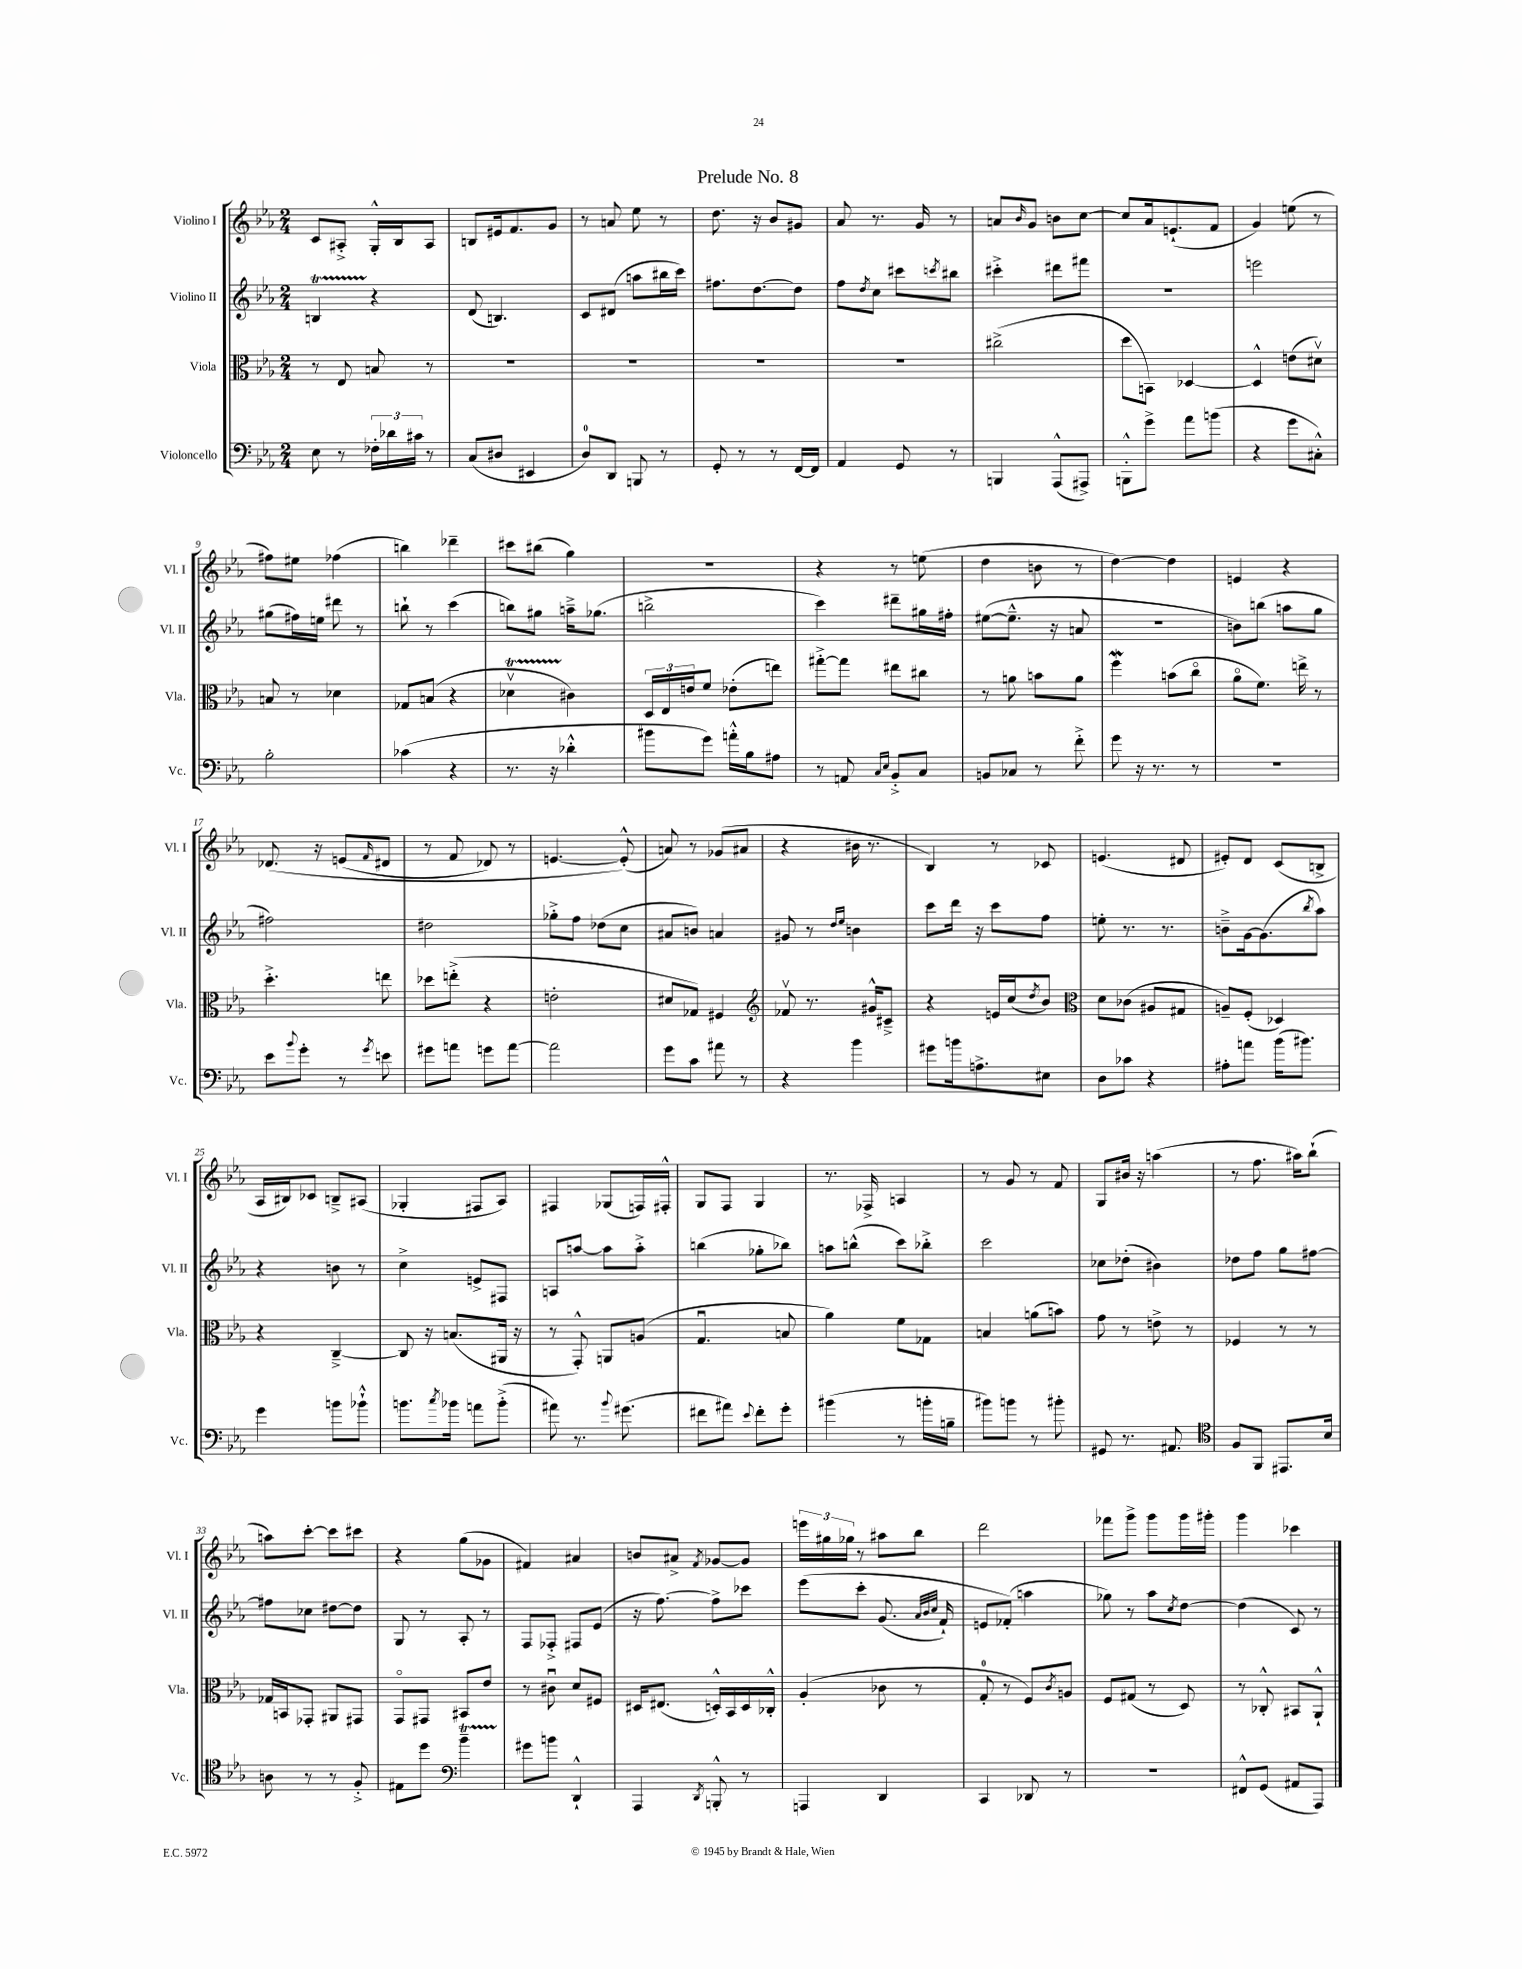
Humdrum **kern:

**kern	**kern	**kern	**kern
*staff4	*staff3	*staff2	*staff1
*clefF4	*clefC3	*clefG2	*clefG2
*k[b-e-a-]	*k[b-e-a-]	*k[b-e-a-]	*k[b-e-a-]
*M2/4	*M2/4	*M2/4	*M2/4
8E-\	8r	4B/	8c/L
8r	8E-/	.	8A#'^/J
24F-'\LL	8B/	4r	16G'^^/LL
24d-\	.	.	.
.	.	.	16B-/J
24c#\JJ	.	.	.
8r	8r	.	8A#/J
=	=	=	=
(8C/L	2r	(8d/	8B/L
8D#/J	.	4.B/)	16e#/k
.	.	.	8.f/
4EE#/	.	.	.
.	.	.	8g/J
=	=	=	=
8D/L)	2r	8c/L	8r
8DD/J	.	(8d#/J	8a/
8BBB/	.	8aa\L	8ee-\
8r	.	16bb#\L	8r
.	.	16ccc\JJ)	.
=	=	=	=
8GG'/	2r	8.ff#\L	8.dd\
8r	.	.	.
.	.	[8.dd\	16r
8r	.	.	8b-/L
[16FF/LL	.	8dd\]J	8g#/J
16FF/]JJ	.	.	.
=	=	=	=
4AA-/	2r	8ff\L	8a-/
.	.	8qdd/	.
.	.	8cc\J	8.r
8GG/	.	8ccc#\L	.
.	.	.	16g/
.	.	8qccc/	.
8r	.	8bb#\J	8r
=	=	=	=
4BBB/	(2cc#^\	4ccc#'^\	8a/L
.	.	.	16qqb-/
.	.	.	8g/J
(8AAA-^^/L	.	8ddd#\L	8b\L
8AAA#^/J)	.	8fff#\J	[8cc\J
=	=	=	=
8BBB'^^\L	8dd\L	2r	8cc/]L
8g^\J	8BB\J)	.	16a-/k
.	.	.	(8.e`/
8a-\L	[4D-/	.	.
(8b\J	.	.	8f/J
=	=	=	=
4r	4D-^^/]	2eee\	4g/)
8g\L	(8e\L	.	(8ee\
8C#'^^\J)	8d#v\J)	.	8r
=	=	=	=
2B-'\	8B/	(8gg#\L	8ff#\L)
.	8r	16ff#\L)	8ee#\J
.	.	16ee\JJ	.
.	4d-\	8ddd#\	(4ff-\
.	.	8r	.
=	=	=	=
(4c-\	8G-/L	8bb`\	4bb\)
.	(8B/J	8r	.
4r	4r	(4ccc\	4ddd-~\
=	=	=	=
8.r	4d-v\	8bb\L)	8ccc#\L
.	.	8gg#\J	(8bb#\J
16r	.	.	.
4d-'^^\	4c#\)	16aa~^\LK	4gg\)
.	.	(8.gg-\J	.
=	=	=	=
8b#\L	24D/LL	2bb^\	2r
.	24E-/	.	.
.	24e/J	.	.
8g\J)	8f/J	.	.
16a'^^\LL	(8e-'\L	.	.
16B-\J	.	.	.
8A#\J	8ee\J)	.	.
=	=	=	=
8r	[8gg#'^\L	4ccc\)	4r
8AA/	8gg#\]J	.	.
16qqC/LL	.	.	.
16qqE-/JJ	.	.	.
8BB-'^/L	8ee#\L	8ddd#~\L	8r
8C/J	8cc#\J	16gg#\L	(8ee\
.	.	16ff#'\JJ	.
=	=	=	=
8BB/L	8r	([8ee#\L	4dd\
8C-/J	8a\	8.ee#~^^\]J	.
8r	8b\L	.	8b\
.	.	16r	.
8f'^\	8a\J	8a/	8r
=	=	=	=
8g\	4ff\	2r	[4dd\)
16r	.	.	.
8.r	.	.	.
.	(8b\L	.	4dd\]
8r	8cco\J	.	.
=	=	=	=
2r	8a-o\L	8b\L)	4e/
.	8.f\J)	(8bb\J	.
.	.	8aa\L	4r
.	16ee^\	.	.
.	8r	8gg\J	.
=	=	=	=
8e-\L	4.dd'^\	2ff#\)	&(8.d-/
8qqb-/	.	.	.
8g'\J	.	.	.
.	.	.	16r
8r	.	.	(8e/L
8qg/	.	.	16qqf/
8e\	8ee\	.	8d#/J
=	=	=	=
8g#\L	8dd-\L	2dd#\	8r
8a\J	(8ee'^\J	.	8f/
8g\L	4r	.	8d-/)
[8a\J	.	.	8r
=	=	=	=
2a\]	2e'\	8gg-'^\L	[4.e/
.	.	8ff\J	.
.	.	(8dd-\L	.
.	.	8cc\J	(8e'^^/]&)
=	=	=	=
8g\L	8d#/L	8a#/L	8a/)
8c\J	8G-/J)	8b/J)	8r
8a#\	4F#/	4a/	(8g-/L
8r	.	.	8a#/J
=	=	=	=
*	*clefG2	*	*
4r	8f-v/	8g#/	4r
.	8.r	8r	.
.	.	16qqdd/LL	.
.	.	16qqee-/JJ	.
4b-\	.	4b\	16b#\
.	16g#^^/LK	.	8.r
.	8c#~^/J	.	.
=	=	=	=
8g#\L	4r	8ccc\L	4B-/)
16b\k	.	16ddd\Jk	.
8.A^\	.	16r	.
.	16e/LL	8ccc\L	8r
.	(16cc/J	.	.
.	8qdd/	.	.
8E#\J	8b-/J)	8ff\J	8c-/
=	=	=	=
*	*clefC3	*	*
8D\L	8d\L	8ee'\	(4.e/
8c-\J	(8c-\J	8.r	.
4r	8A#/L	.	.
.	.	8.r	.
.	8G#/J	.	8d#/
=	=	=	=
8A#'\L	8A~/L)	8b~^\L	8e#'/L)
8a\J	(8F'/J	[16g\k	8d/J
.	.	(8.g\]	.
(16b-\LK	4D-/)	.	(8c/L
8.b#\J)	.	.	.
.	.	8qbb-/	.
.	.	8aa-\J)	8B^/J
=	=	=	=
4g\	4r	4r	16A-/LL
.	.	.	16B#/J)
.	.	.	8c-/J
8b\L	[4C~^/	8b\	8B~^/L
8b-`^^\J	.	8r	(8A#/J
=	=	=	=
8.b\L	8C/]	4cc^\	4G-'/
.	16r	.	.
8qcc/	.	.	.
16b-\Jk	(8.B/L	.	.
8a\L	.	8e^/L	8F#/L
(8b-'^\J	16AA#/Jk	8F#/J	8A-/J)
.	16r	.	.
=	=	=	=
8a#\)	8r	8A/L	4F#/
8.r	8GG'^^/)	[8aa/J	.
.	8AA/L	8aa\]L	(8G-/L
8qqb-/	.	.	.
(8.g#\	.	.	.
.	(8A/J	8aa'^\J	16F/L)
.	.	.	16F#'^^/JJ
=	=	=	=
8f#\L	4.Gu/	(4bb\	8G/L
8a#\J)	.	.	8F/J
8qqe-/	.	.	.
8f#'\L	.	8gg-'\L	4G/
8g'\J	8B/	8bb-\J)	.
=	=	=	=
(4b#\	4a-\)	8aa\L	8.r
.	.	(8bb^^\J	.
.	.	.	16F-^/
8r	8f\L	8ccc\L)	4A/
16b'\LL	8G-\J	8bb-'^\J	.
16B~\JJ	.	.	.
=	=	=	=
8b#\L)	4B/	2ccc\	8r
8b\J	.	.	8g/
8r	(8a\L	.	8r
8b#'\	8b\J)	.	8f/
=	=	=	=
8GG#/	8g\	8cc-\L	8G/L
8.r	8r	(8dd-'\J	16b#/Jk
.	.	.	16r
.	8e^\	4b#\)	(4aa\
8.AA#/	.	.	.
.	8r	.	.
=	=	=	=
*clefC4	*	*	*
8F/L	4F-/	8dd-\L	8r
8FF/J	.	8ff\J	8.ff\
8.EE#/L	8r	8gg\L	.
.	.	.	16aa#\LK)
.	8r	[8ff#\J	(8bb-`\J
16B-/Jk	.	.	.
=	=	=	=
8A\	16G-/LL	8ff#\]L	8aa\L)
.	16BB/J	.	.
8r	8GG-'/J	8cc-\J	[8ccc'\J
8r	8AA#/L	[8dd#\L	8ccc\]L
8F'^/	8GG#/J	8dd#\]J	8ccc#\J
=	=	=	=
8E#\L	8GGo/L	8G/	4r
8dd\J	8GG#/J	8r	.
*clefF4	*	*	*
4b-~\	8BB#/L	8A-'/	(8gg\L
.	8e-/J	8r	8g-\J
=	=	=	=
8g#\L	8r	8F/L	4f#/)
8b\J	8c#u\	8F-'^/J	.
4DD`^^/	8d/L	8F#/L	4a#/
.	8F#/J	(8e-/J	.
=	=	=	=
4AAA-/	16D#/LK	16r	8b/L
.	(8.E#/J	[8.ff\)	.
.	.	.	8a#^/J
8qDD/	.	.	8qf/
8BBB'^^/	16D'^^/LL)	8ff^\]L	[8g-/L
.	16BB-/	.	.
8r	16D/	8ccc-\J	8g-/]J
.	16C-'^^/JJ	.	.
=	=	=	=
4AAA/	(4A-'/	&(8eee-\L	24eee\LL
.	.	.	24gg#\
.	.	.	24gg-\JJ
.	.	8ccc'\J	8r
4DD/	8c-\	(8.g/	8aa#\L
.	8r	.	8bb-\J
.	.	32qqa-/LLL	.
.	.	32qqb-/	.
.	.	32qqcc/JJJ	.
.	.	16f`/)	.
=	=	=	=
4CC/	8G'/	8e/L	2ddd\
.	8r	(8f-'/J&)	.
8DD-/	8F/L)	4aa\	.
.	8qc/	.	.
8r	8A/J	.	.
=	=	=	=
2r	8F/L	8gg-\)	8fff-\L
.	(8G#/J	8r	8ggg^\J
.	8r	8aa-\L	8ggg\L
.	.	8qcc/	.
.	8D/)	[8dd\J	16ggg\L
.	.	.	16ggg#'\JJ
=	=	=	=
8FF#^^/L	8r	(4dd\]	4ggg\
(8GG/J	8C-'^^/	.	.
8AA#/L	8BB#/L	8c/)	4ccc-\
8AAA-/J)	8AA-`^^/J	8r	.
==	==	==	==
*-	*-	*-	*-
